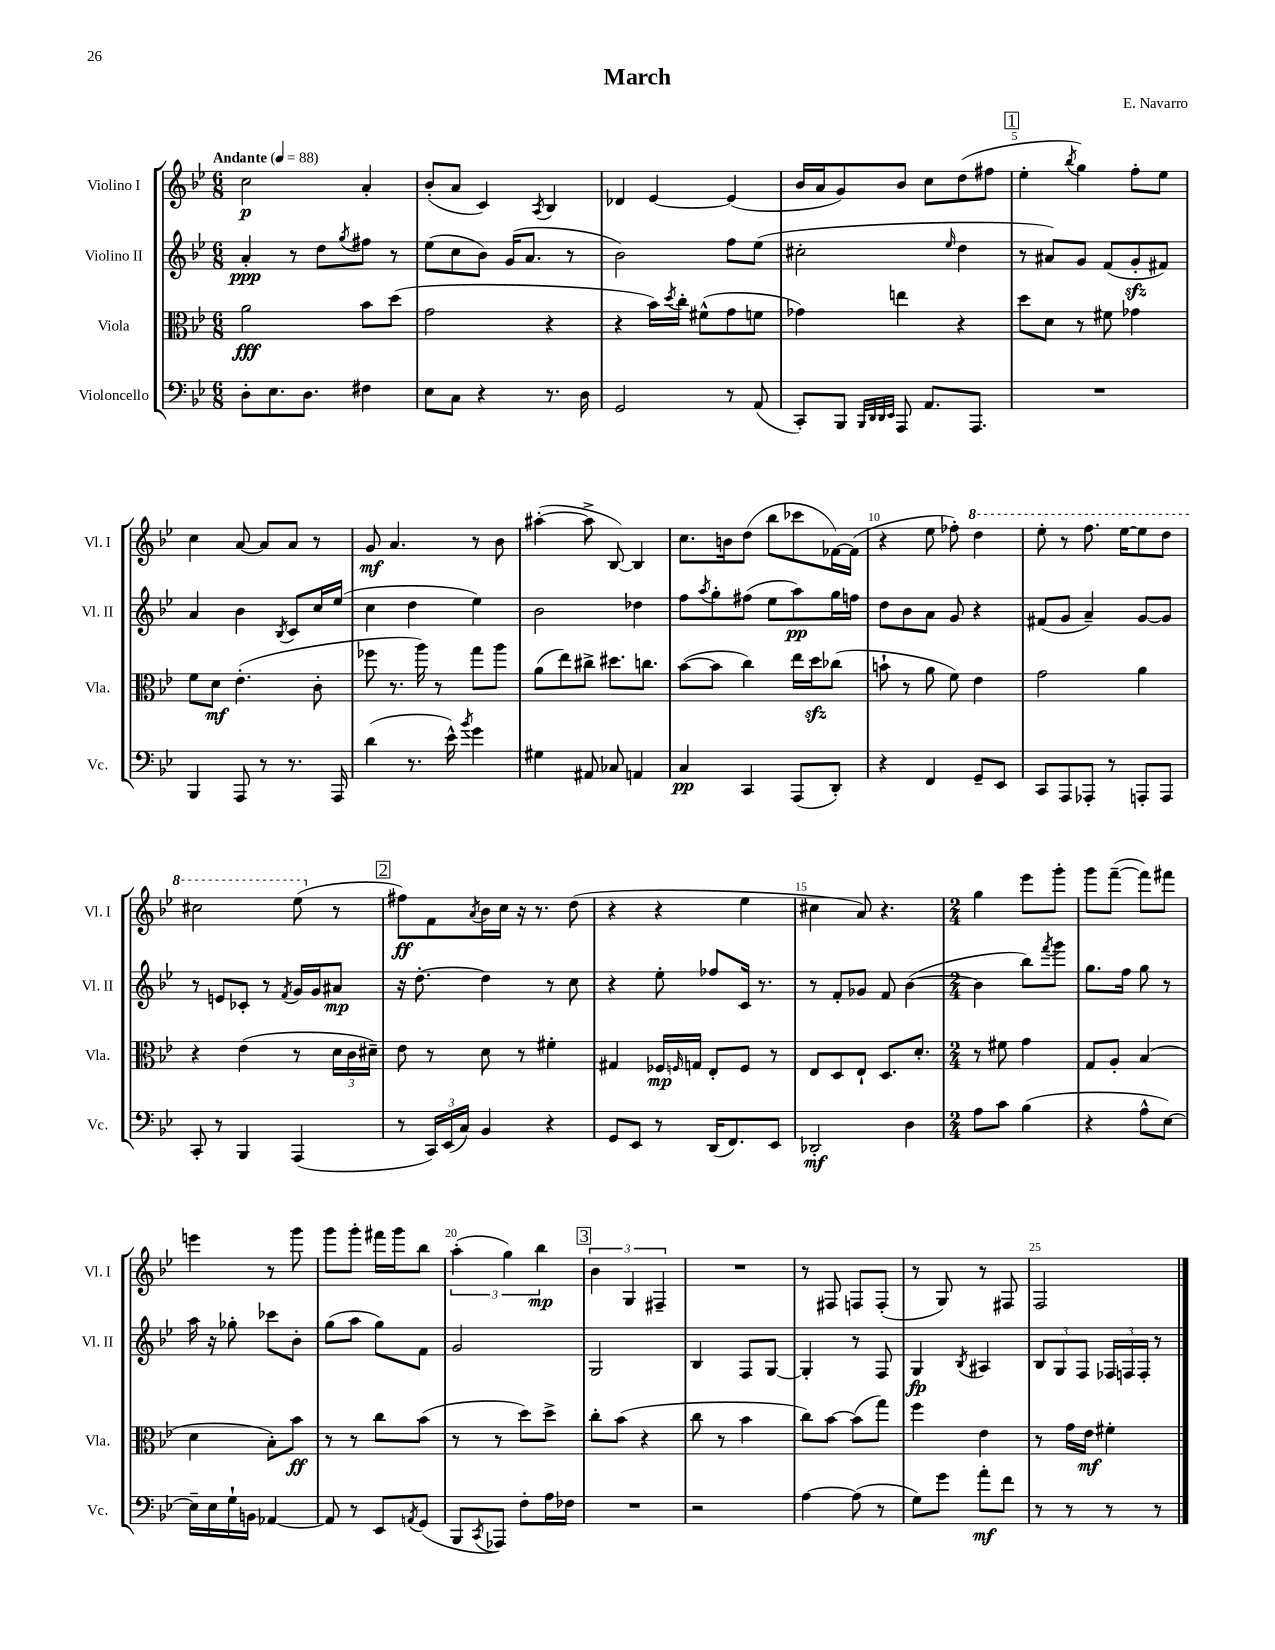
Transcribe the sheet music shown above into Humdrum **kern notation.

**kern	**dynam	**kern	**dynam	**kern	**dynam	**kern	**dynam
*part4	*part4	*part3	*part3	*part2	*part2	*part1	*part1
*staff4	*staff4	*staff3	*staff3	*staff2	*staff2	*staff1	*staff1
*I"Violoncello	*	*I"Viola	*	*I"Violino II	*	*I"Violino I	*
*I'Vc.	*	*I'Vla.	*	*I'Vl. II	*	*I'Vl. I	*
*clefF4	*	*clefC3	*	*clefG2	*	*clefG2	*
*k[b-e-]	*	*k[b-e-]	*	*k[b-e-]	*	*k[b-e-]	*
*M6/8	*	*M6/8	*	*M6/8	*	*M6/8	*
*MM88	*	*MM88	*	*MM88	*	*MM88	*
=1	=1	=1	=1	=1	=1	=1	=1
!	!	!	!	!	!	!LO:TX:a:B:t=Andante	!
8D'\L	.	2a\	fff	4a'/	ppp	2cc\	p
8.E-\	.	.	.	.	.	.	.
.	.	.	.	8r	.	.	.
8.D\J	.	.	.	.	.	.	.
.	.	.	.	8dd\L	.	.	.
.	.	.	.	8qgg/	.	.	.
4F#X\	.	8b-\L	.	8ff#X\J	.	4a'/	.
.	.	(8dd\J	.	8r	.	.	.
=2	=2	=2	=2	=2	=2	=2	=2
8E-\L	.	2g\	.	(8ee-\L	.	(8b-'/L	.
8C\J	.	.	.	8cc\	.	8a/J	.
4r	.	.	.	8b-\J)	.	4c/)	.
.	.	.	.	(16g/KL	.	.	.
.	.	.	.	8.a/J	.	.	.
.	.	.	.	.	.	8qA/	.
8.r	.	4r	.	.	.	4B-/	.
.	.	.	.	8r	.	.	.
16D\	.	.	.	.	.	.	.
=3	=3	=3	=3	=3	=3	=3	=3
2GG/	.	4r	.	2b-\)	.	4d-X/	.
.	.	16b-\LL)	.	.	.	[4e-/	.
.	.	8qdd/	.	.	.	.	.
.	.	16cc'\JJ	.	.	.	.	.
.	.	(8f#X^^\L	.	.	.	.	.
8r	.	8g\	.	8ff\L	.	(4e-/]	.
(8AA/	.	8fn\J	.	(8ee-\J	.	.	.
=4	=4	=4	=4	=4	=4	=4	=4
8CC'/L)	.	4g-X\)	.	2cc#X'\	.	16b-/LL	.
.	.	.	.	.	.	16a/J	.
8BBB-/J	.	.	.	.	.	8g/)	.
32qqBBB-/LLL	.	.	.	.	.	.	.
32qqDD/	.	.	.	.	.	.	.
32qqDD/	.	.	.	.	.	.	.
32qqEE-/JJJ	.	.	.	.	.	.	.
8AAA/	.	4een\	.	.	.	8b-/J	.
8.AA/L	.	.	.	.	.	8cc\L	.
.	.	.	.	16qqee-/	.	.	.
.	.	4r	.	4dd\	.	(8dd\	.
8.AAA/J	.	.	.	.	.	.	.
.	.	.	.	.	.	8ff#X\J	.
!!LO:REH:place=s1:t=1
=5	=5	=5	=5	=5	=5	=5	=5
2.r	.	8dd\L	.	8r	.	4ee-'\	.
.	.	8d\J	.	8a#X/L)	.	.	.
.	.	.	.	.	.	8qbb-/	.
.	.	8r	.	8g/J	.	4gg\)	.
.	.	8f#X\	.	(8f/L	.	.	.
.	.	4g-X\	.	8gzz'/	.	8ff'\L	.
.	.	.	.	8f#X/J)	.	8ee-\J	.
!!LO:LB:g=z
=6	=6	=6	=6	=6	=6	=6	=6
4BBB-/	.	8f\L	.	4a/	.	4cc\	.
.	.	8d\J	mf	.	.	.	.
8AAA/	.	(4.e-'\	.	4b-\	.	[8a/	.
8r	.	.	.	.	.	8a/L]	.
.	.	.	.	8qB-/	.	.	.
8.r	.	.	.	8c/L	.	8a/J	.
.	.	8c'\	.	16cc/L	.	8r	.
16AAA/	.	.	.	(16ee-/JJ	.	.	.
=7	=7	=7	=7	=7	=7	=7	=7
(4d\	.	8ff-X\	.	4cc\	.	8g/	mf
.	.	8.r	.	.	.	4.a/	.
8.r	.	.	.	4dd\	.	.	.
.	.	16aa\)	.	.	.	.	.
.	.	8r	.	.	.	.	.
16e-^^\)	.	.	.	.	.	.	.
8qb-/	.	.	.	.	.	.	.
4g\	.	8gg\L	.	4ee-\)	.	8r	.
.	.	8aa\J	.	.	.	8b-\	.
=8	=8	=8	=8	=8	=8	=8	=8
4G#X\	.	(8a\L	.	2b-\	.	([4aa#X'\	.
.	.	8ee-\)	.	.	.	.	.
8AA#X/	.	8cc#X^\J	.	.	.	8aa#^\]	.
8C-X/	.	8.dd#X\L	.	.	.	[8B-/)	.
4AAn/	.	.	.	4dd-X\	.	4B-/]	.
.	.	8.ccn\J	.	.	.	.	.
=9	=9	=9	=9	=9	=9	=9	=9
4C/	pp	([8b-\L	.	8ff\L	.	8.cc\L	.
.	.	.	.	8qaa/	.	.	.
.	.	8b-\J]	.	8gg'\	.	.	.
.	.	.	.	.	.	16bn\k	.
4CC/	.	4cc\)	.	(8ff#X\J	.	(8dd\J	.
.	.	.	.	8ee-\L	.	8bb-\L	.
(8AAA/L	.	16ee-\LL	.	8aa\)	pp	8ccc-X\	.
.	.	16ddzz\J	.	.	.	.	.
8DD'/J)	.	(8cc-X\J	.	16gg\L	.	[16f-X\L)	.
.	.	.	.	16ffn\JJ	.	(16f-\JJ]	.
=10	=10	=10	=10	=10	=10	=10	=10
4r	.	8bn`\	.	8dd\L	.	4r	.
.	.	8r	.	8b-\	.	.	.
4FF/	.	8a\	.	8a\J	.	8ee-\	.
.	.	8f\)	.	8g/	.	8ff-X'\)	.
*	*	*	*	*	*	*8va	*
8GG~/L	.	4e-\	.	4r	.	4ddd\	.
8EE-/J	.	.	.	.	.	.	.
=11	=11	=11	=11	=11	=11	=11	=11
8CC/L	.	2g\	.	(8f#X/L	.	8eee-'\	.
8AAA/	.	.	.	8g/J	.	8r	.
8AAA-X'/J	.	.	.	4a~/)	.	8.fff\	.
8r	.	.	.	.	.	.	.
.	.	.	.	.	.	[16eee-\KL	.
8AAAn'/L	.	4a\	.	[8g/L	.	8eee-\]	.
8AAA/J	.	.	.	8g/J]	.	8ddd\J	.
!!LO:LB:g=z
=12	=12	=12	=12	=12	=12	=12	=12
8CC'/	.	4r	.	8r	.	2ccc#X\	.
8r	.	.	.	8en/L	.	.	.
4BBB-/	.	(4e-\	.	8c-X'/J	.	.	.
.	.	.	.	8r	.	.	.
.	.	.	.	8qf/	.	.	.
(4AAA/	.	8r	.	16g/LL	.	(8eee-\	.
.	.	.	.	16g/J	.	.	.
*	*	*	*	*	*	*X8va	*
.	.	24d\LL	.	8a#X/J	mp	8r	.
.	.	24c\	.	.	.	.	.
.	.	24d#X~\JJ)	.	.	.	.	.
!!LO:REH:place=s1:t=2
=13	=13	=13	=13	=13	=13	=13	=13
8r	.	8e-\	.	16r	.	8ff#X\L)	ff
.	.	.	.	[8.dd'\	.	.	.
24CC/LL)	.	8r	.	.	.	8f\	.
(24EE-/	.	.	.	.	.	.	.
24C/JJ)	.	.	.	.	.	.	.
.	.	.	.	.	.	8qa/	.
4BB-/	.	8d\	.	4dd\]	.	16b-\L	.
.	.	.	.	.	.	16cc\JJ	.
.	.	8r	.	.	.	16r	.
.	.	.	.	.	.	8.r	.
4r	.	4f#X'\	.	8r	.	.	.
.	.	.	.	8cc\	.	(8dd\	.
=14	=14	=14	=14	=14	=14	=14	=14
8GG/L	.	4G#X/	.	4r	.	4r	.
8EE-/J	.	.	.	.	.	.	.
8r	.	16F-X/LL	mp	8ee-'\	.	4r	.
.	.	16qqFn/	.	.	.	.	.
.	.	16Gn/JJ	.	.	.	.	.
(16DD/KL	.	8E-'/L	.	8ff-X/L	.	.	.
8.FF/)	.	.	.	.	.	.	.
.	.	8F/J	.	16c/Jk	.	4ee-\	.
.	.	.	.	8.r	.	.	.
8EE-/J	.	8r	.	.	.	.	.
=15	=15	=15	=15	=15	=15	=15	=15
2DD-X'/	mf	8E-/L	.	8r	.	4cc#X\	.
.	.	8D/	.	8f'/L	.	.	.
.	.	8E-`/J	.	8g-X/J	.	8a/)	.
.	.	8.D/L	.	8f/	.	4.r	.
4D\	.	.	.	([4b-\	.	.	.
.	.	8.d'/J	.	.	.	.	.
=16	=16	=16	=16	=16	=16	=16	=16
*M2/4	*	*M2/4	*	*M2/4	*	*M2/4	*
8A\L	.	8r	.	4b-\]	.	4gg\	.
8c\J	.	8f#X\	.	.	.	.	.
(4B-\	.	4g\	.	8bb-\L)	.	8eee-\L	.
.	.	.	.	8qfff/	.	.	.
.	.	.	.	8ggg\J	.	8ggg'\J	.
=17	=17	=17	=17	=17	=17	=17	=17
4r	.	8G/L	.	8.gg\L	.	8ggg\L	.
.	.	8A'/J	.	.	.	([8fff~\J	.
.	.	.	.	16ff\Jk	.	.	.
8A^^\L	.	(4B-/	.	8gg\	.	8fff\L])	.
[8E-\J)	.	.	.	8r	.	8fff#X\J	.
!!LO:LB:g=z
=18	=18	=18	=18	=18	=18	=18	=18
16E-~\LL]	.	4d\	.	16aa\	.	4eeen\	.
16E-\	.	.	.	16r	.	.	.
16G`\	.	.	.	8gg-X'\	.	.	.
16BBn\JJ	.	.	.	.	.	.	.
[4AA-X/	.	8B-'\L)	.	8ccc-X\L	.	8r	.
.	.	8b-\J	ff	8b-'\J	.	8ggg\	.
=19	=19	=19	=19	=19	=19	=19	=19
8AA-/]	.	8r	.	(8gg\L	.	8ggg\L	.
8r	.	8r	.	8aa\J	.	8ggg'\J	.
8EE-/L	.	8cc\L	.	8gg\L)	.	16fff#X\LL	.
.	.	.	.	.	.	16ggg\J	.
8qAAn/	.	.	.	.	.	.	.
(8GG/J	.	(8b-\J	.	8f\J	.	8bb-\J	.
=20	=20	=20	=20	=20	=20	=20	=20
8BBB-/L	.	8r	.	2g/	.	(6aa'\	.
8qCC/	.	.	.	.	.	.	.
8AAA-X/J)	.	8r	.	.	.	.	.
.	.	.	.	.	.	6gg\)	.
8F'\L	.	8dd\L)	.	.	.	.	.
.	.	.	.	.	.	6bb-\	mp
16A\L	.	8dd^\J	.	.	.	.	.
16F-X\JJ	.	.	.	.	.	.	.
!!LO:REH:place=s1:t=3
=21	=21	=21	=21	=21	=21	=21	=21
2r	.	8cc'\L	.	2G/	.	6b-\	.
.	.	(8b-\J	.	.	.	.	.
.	.	.	.	.	.	6G/	.
.	.	4r	.	.	.	.	.
.	.	.	.	.	.	6F#X~/	.
=22	=22	=22	=22	=22	=22	=22	=22
2r	.	8cc\	.	4B-/	.	2r	.
.	.	8r	.	.	.	.	.
.	.	4b-\	.	8F/L	.	.	.
.	.	.	.	[8G/J	.	.	.
=23	=23	=23	=23	=23	=23	=23	=23
[4A\	.	8cc\L)	.	4G'/]	.	8r	.
.	.	[8b-\J	.	.	.	8F#X/	.
(8A\]	.	(8b-\L]	.	8r	.	8Fn/L	.
8r	.	8gg\J)	.	8F/	.	(8F'/J	.
=24	=24	=24	=24	=24	=24	=24	=24
8G\L)	.	4ff\	.	4G/	fp	8r	.
8g\J	.	.	.	.	.	8G/)	.
.	.	.	.	8qB-/	.	.	.
8a'\L	mf	4e-\	.	4A#X/	.	8r	.
8f\J	.	.	.	.	.	8F#X/	.
=25	=25	=25	=25	=25	=25	=25	=25
8r	.	8r	.	12B-/L	.	2F/	.
.	.	.	.	12G/	.	.	.
8r	.	16g\LL	.	.	.	.	.
.	.	.	.	12F/J	.	.	.
.	.	16e-\JJ	mf	.	.	.	.
8r	.	4f#X'\	.	24F-X/LL	.	.	.
.	.	.	.	24Fn/	.	.	.
.	.	.	.	24F'/JJ	.	.	.
8r	.	.	.	8r	.	.	.
==	==	==	==	==	==	==	==
*-	*-	*-	*-	*-	*-	*-	*-
